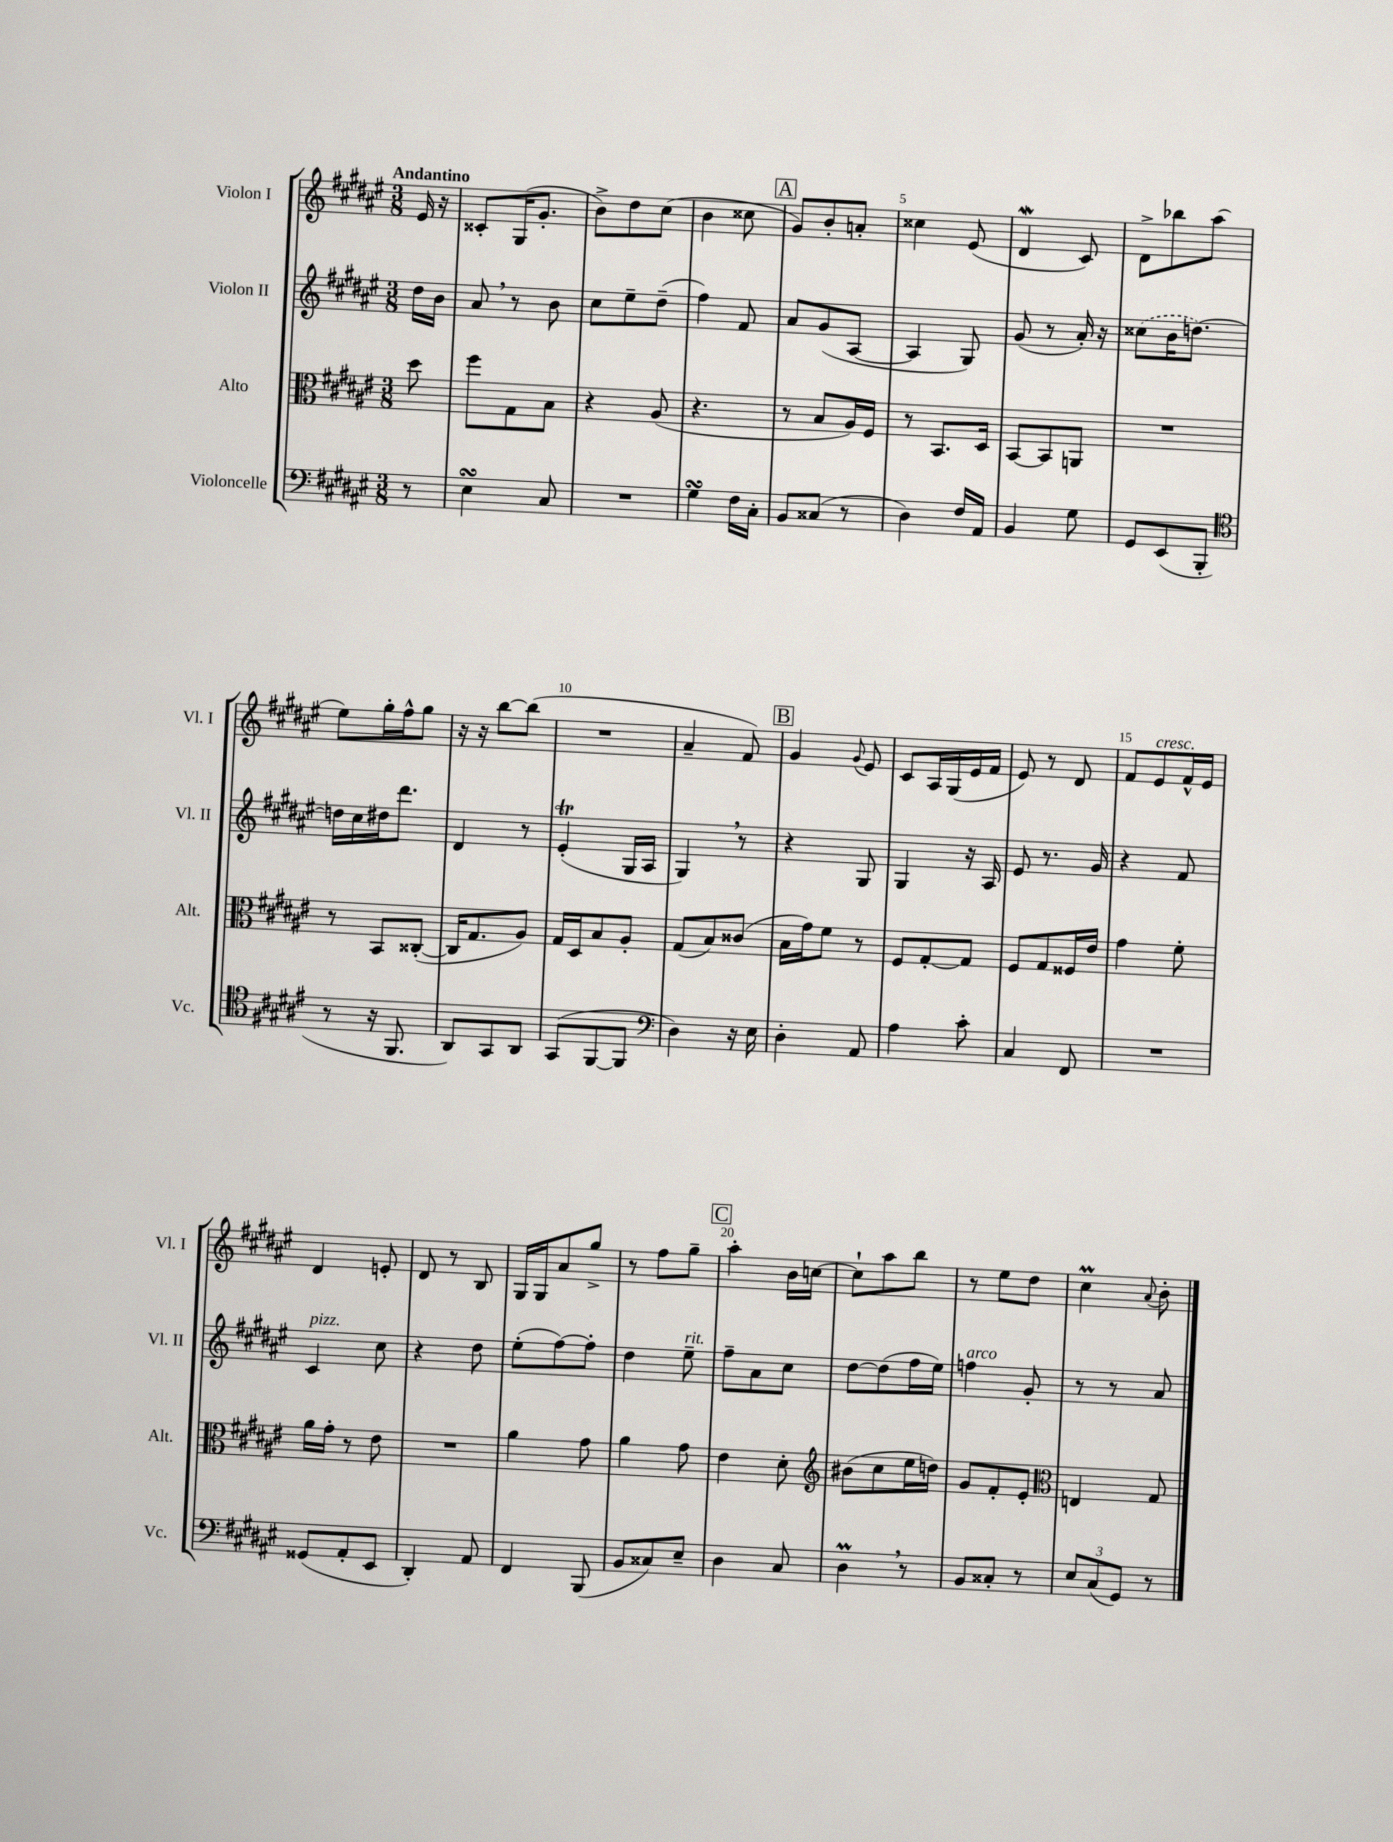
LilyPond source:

<<
\new StaffGroup <<
\new Staff = "s0" \with { instrumentName = "Violon I" shortInstrumentName = "Vl. I" } {
    \clef treble \key fis \major \numericTimeSignature \time 3/8 \partial 8 \tempo "Andantino"
    eis'16 r16 |
    cisis'8-. gis16( gis'8.-. |
    b'8->) dis''8 cis''8( |
    b'4 cisis''8 |
    \mark \markup { \box "A" } gis'8) b'8-. a'8-. |
    cisis''4 eis'8( |
    dis'4\mordent cis'8) |
    dis'8-> bes''8 ais''8( |
    eis''8) gis''16-. fis''16-^ gis''8 |
    r16 r16 b''8~ b''8( |
    R4. |
    ais'4-- fis'8) |
    \mark \markup { \box "B" } gis'4 \appoggiatura { gis'8 } eis'8 |
    cis'8 ais16 gis16( eis'16 fis'16 |
    eis'8) r8 dis'8 |
    fis'8 eis'8^\markup { \italic "cresc." } fis'16-^ eis'16 |
    dis'4 e'8-. |
    dis'8 r8 b8 |
    gis16 gis16 ais'8 gis''8-> |
    r8 fis''8 gis''8-- |
    \mark \markup { \box "C" } ais''4-. b'16 c''16~ |
    c''8-! ais''8 b''8 |
    r8 eis''8 dis''8 |
    cis''4\prall \appoggiatura { ais'8 } b'8-. \bar "|." |
}
\new Staff = "s1" \with { instrumentName = "Violon II" shortInstrumentName = "Vl. II" } {
    \clef treble \key fis \major \numericTimeSignature \time 3/8 \partial 8
    dis''16 b'16 |
    ais'8 \breathe r8 b'8 |
    cis''8 eis''8-- dis''8--( |
    fis''4) fis'8 |
    \mark \markup { \box "A" } ais'8 gis'8( ais8~ |
    ais4 gis8) |
    gis'8( r8 ais'16-.) r16 |
    \once \slurDashed cisis''8( b'16 d''8.~) |
    d''16 cis''16 dis''16 dis'''8. |
    dis'4 r8 |
    eis'4-.\trill( gis16 ais16 |
    gis4) \breathe r8 |
    \mark \markup { \box "B" } r4 gis8 |
    gis4 r16 ais16 |
    eis'8 r8. gis'16 |
    r4 fis'8 |
    cis'4^\markup { \italic "pizz." } cis''8 |
    r4 dis''8 |
    eis''8-.( fis''8~) fis''8-. |
    dis''4 eis''8--^\markup { \italic "rit." } |
    \mark \markup { \box "C" } fis''8-- ais'8 cis''8 |
    dis''8~ dis''8( fis''16 eis''16) |
    f''4^\markup { \italic "arco" } gis'8-. |
    r8 r8 ais'8 \bar "|." |
}
\new Staff = "s2" \with { instrumentName = "Alto" shortInstrumentName = "Alt." } {
    \clef alto \key fis \major \numericTimeSignature \time 3/8 \partial 8
    dis''8 |
    fis''8 gis8 b8 |
    r4 ais8( |
    r4. |
    \mark \markup { \box "A" } r8 b8 ais16) fis16 |
    r8 b,8. dis16 |
    b,8~ b,8 a,8 |
    R4. |
    r8 b,8 cisis8~-.( |
    cisis16 gis8. ais8) |
    gis16 dis16 b8 ais8-. |
    gis8( b8) cisis'8( |
    \mark \markup { \box "B" } b16 gis'16) fis'8 r8 |
    fis8 gis8~-. gis8 |
    fis8 gis8 fisis16 eis'16 |
    gis'4 fis'8-. |
    ais'16 gis'16-. r8 eis'8 |
    R4. |
    ais'4 gis'8 |
    ais'4 gis'8 |
    \mark \markup { \box "C" } eis'4 dis'8-. |
    \clef treble bis'8( cis''8 eis''16 d''16) |
    gis'8 fis'8-. eis'8-. |
    \clef alto e4 gis8 \bar "|." |
}
\new Staff = "s3" \with { instrumentName = "Violoncelle" shortInstrumentName = "Vc." } {
    \clef bass \key fis \major \numericTimeSignature \time 3/8 \partial 8
    r8 |
    eis4\turn cis8 |
    R4. |
    gis4\turn fis16 cis16-. |
    \mark \markup { \box "A" } b,8 cisis8( r8 |
    dis4) fis16 ais,16 |
    b,4 gis8 |
    gis,8 eis,8( b,,8-. |
    \clef tenor r8 r16 fis,8. |
    ais,8) gis,8 ais,8 |
    gis,8( fis,8~ fis,8 |
    \clef bass dis4) r16 eis16 |
    \mark \markup { \box "B" } dis4-. ais,8 |
    ais4 cis'8-. |
    cis4 fis,8 |
    R4. |
    gisis,8( ais,8-. eis,8 |
    dis,4-.) ais,8 |
    fis,4 b,,8( |
    b,8 cisis8) eis8-- |
    \mark \markup { \box "C" } dis4 cis8 |
    dis4\prall \breathe r8 |
    b,8 cisis8-. r8 |
    \tuplet 3/2 { eis8 cis8( gis,8) } r8 \bar "|." |
}
>>
>>
\layout { \context { \Score \override BarNumber.break-visibility = ##(#f #t #t) barNumberVisibility = #(every-nth-bar-number-visible 5) } }
